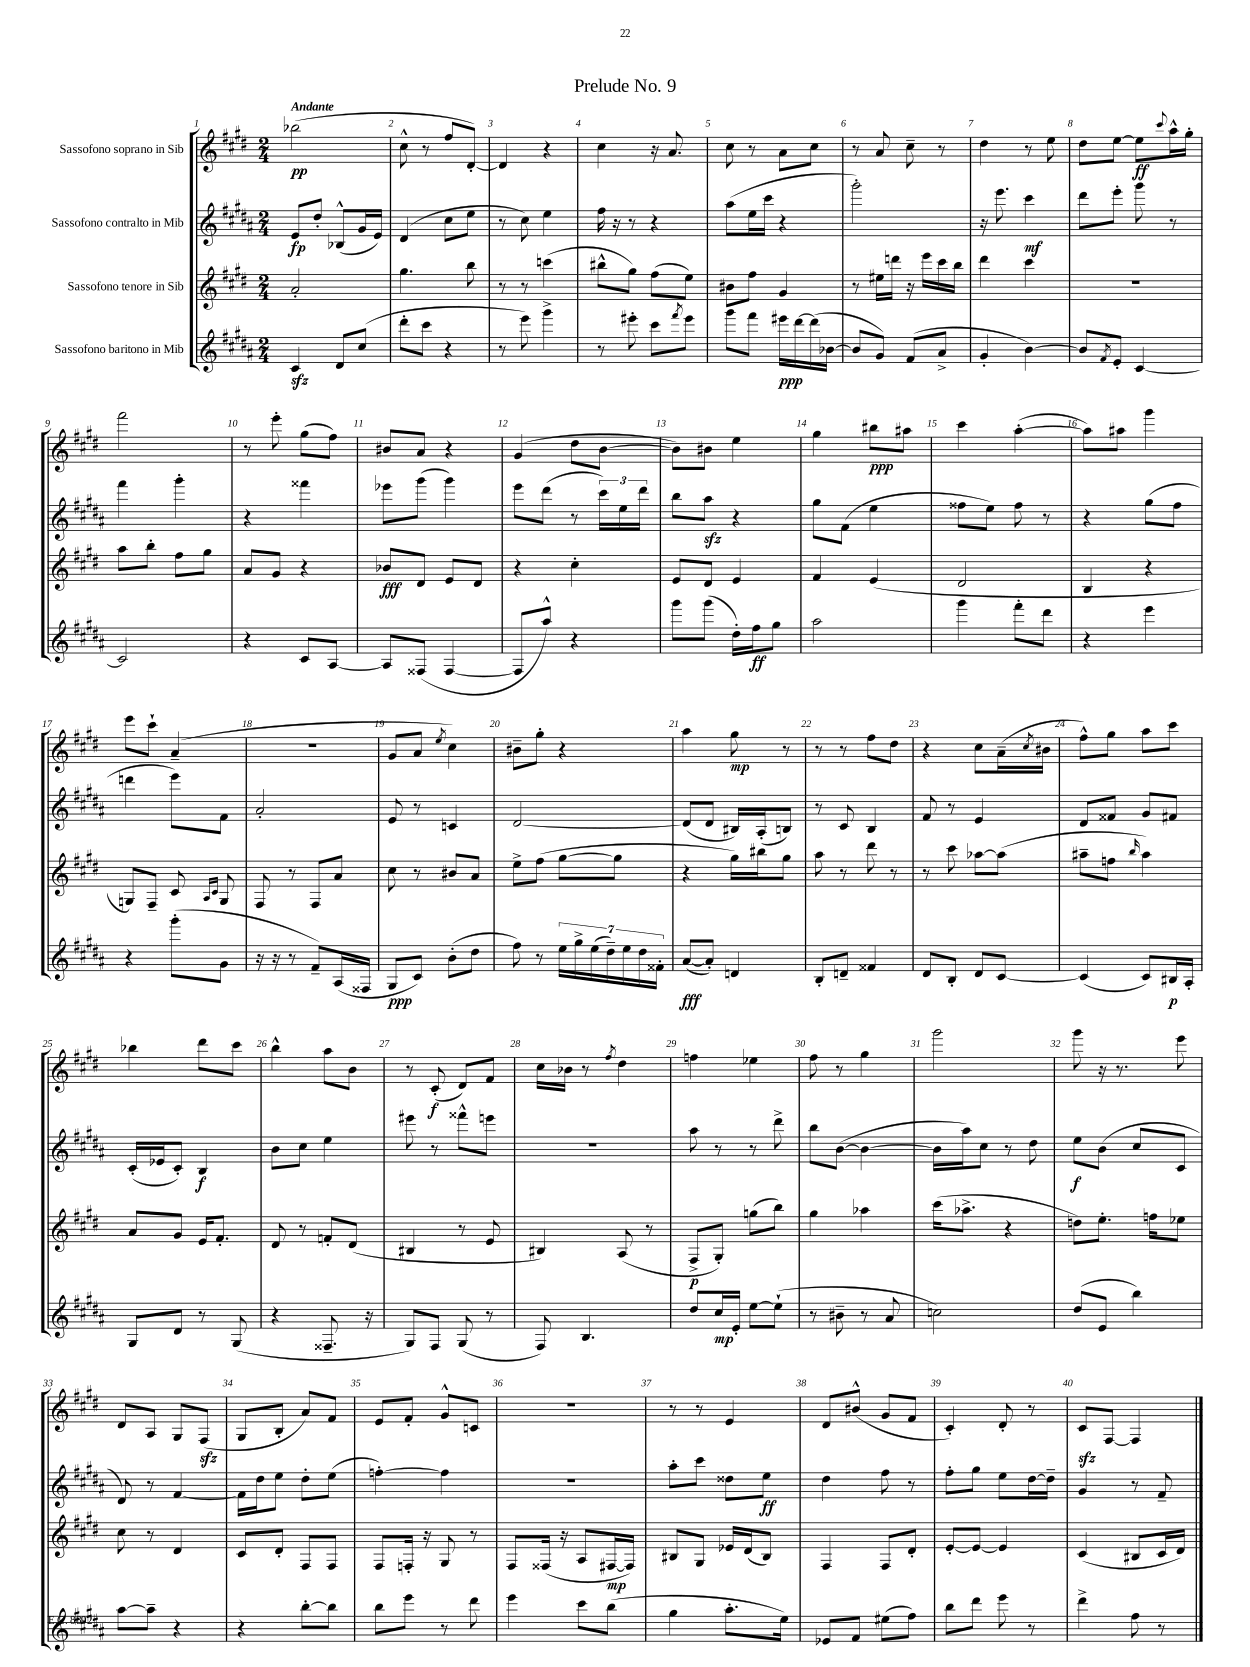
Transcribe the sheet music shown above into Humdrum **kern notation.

**kern	**dynam	**kern	**dynam	**kern	**dynam	**kern	**dynam
*part4	*part4	*part3	*part3	*part2	*part2	*part1	*part1
*staff4	*staff4	*staff3	*staff3	*staff2	*staff2	*staff1	*staff1
*I"Sassofono baritono in Mib	*	*I"Sassofono tenore in Sib	*	*I"Sassofono contralto in Mib	*	*I"Sassofono soprano in Sib	*
*clefG2	*	*clefG2	*	*clefG2	*	*clefG2	*
*k[f#c#g#d#a#]	*	*k[f#c#g#d#]	*	*k[f#c#g#d#a#]	*	*k[f#c#g#d#]	*
*M2/4	*	*M2/4	*	*M2/4	*	*M2/4	*
=1	=1	=1	=1	=1	=1	=1	=1
!	!	!	!	!	!	!LO:TX:a:B:t=Andante	!
4c#zz/	.	2a'/	.	8e/L	fp	(2bb-X\	pp
.	.	.	.	8dd#'/J	.	.	.
8d#/L	.	.	.	(8B-X^^/L	.	.	.
(8cc#/J	.	.	.	16g#/L	.	.	.
.	.	.	.	16e/JJ)	.	.	.
=2	=2	=2	=2	=2	=2	=2	=2
8ddd#'\L	.	4.gg#\	.	(4d#/	.	8cc#^^\	.
8ccc#\J	.	.	.	.	.	8r	.
4r	.	.	.	8cc#\L	.	8ff#/L	.
.	.	8bb\	.	8ee\J	.	[8d#'/J)	.
=3	=3	=3	=3	=3	=3	=3	=3
8r	.	8r	.	8r	.	4d#/]	.
8eee\)	.	8r	.	8cc#\)	.	.	.
4ggg#^\	.	(4cccn\	.	4ee\	.	4r	.
=4	=4	=4	=4	=4	=4	=4	=4
8r	.	8bb#X^^\L	.	16ff#\	.	4cc#\	.
.	.	.	.	16r	.	.	.
8eee#X'\	.	8gg#\J)	.	8r	.	.	.
8ccc#\L	.	(8ff#\L	.	4r	.	16r	.
.	.	.	.	.	.	8.a/	.
8qfff#/	.	.	.	.	.	.	.
8eee#\J	.	8ee\J)	.	.	.	.	.
=5	=5	=5	=5	=5	=5	=5	=5
8ggg#\L	.	8b#X\L	.	(8aa#\L	.	8cc#\	.
8fff#\J	.	8ff#\J	.	16ee\L	.	8r	.
.	.	.	.	16ccc#\JJ	.	.	.
16eee#X\LL	ppp	4g#/	.	4r	.	8a\L	.
[16ddd#\	.	.	.	.	.	.	.
(16ddd#\]	.	.	.	.	.	8cc#\J	.
[16b-X\JJ	.	.	.	.	.	.	.
=6	=6	=6	=6	=6	=6	=6	=6
8b-/L]	.	8r	.	2ggg#'\)	.	8r	.
8g#/J)	.	16ee#X\LL	.	.	.	8a/	.
.	.	16dddn\JJ	.	.	.	.	.
(8f#/L	.	16r	.	.	.	8cc#~\	.
.	.	16eee\LL	.	.	.	.	.
8a#^/J	.	16ccc#\	.	.	.	8r	.
.	.	16bb\JJ	.	.	.	.	.
=7	=7	=7	=7	=7	=7	=7	=7
4g#'/	.	4ddd#\	.	16r	.	4dd#\	.
.	.	.	.	8.eee\	.	.	.
[4b\)	.	4ccc#\	.	4ccc#\	mf	8r	.
.	.	.	.	.	.	8ee\	.
=8	=8	=8	=8	=8	=8	=8	=8
8b/L]	.	2r	.	8ddd#\L	.	8dd#\L	.
8qf#/	.	.	.	.	.	.	.
8e'/J	.	.	.	8eee'\J	.	[8ee\J	.
[4c#/	.	.	.	8ggg#\	.	8ee\L]	ff
.	.	.	.	.	.	8qqccc#/	.
.	.	.	.	8r	.	16aa^^\L	.
.	.	.	.	.	.	16gg#'\JJ	.
!!LO:LB:g=z
=9	=9	=9	=9	=9	=9	=9	=9
2c#/]	.	8aa\L	.	4fff#\	.	2fff#\	.
.	.	8bb'\J	.	.	.	.	.
.	.	8ff#\L	.	4ggg#'\	.	.	.
.	.	8gg#\J	.	.	.	.	.
=10	=10	=10	=10	=10	=10	=10	=10
4r	.	8a/L	.	4r	.	8r	.
.	.	8g#/J	.	.	.	8eee'\	.
8c#/L	.	4r	.	4fff##X\	.	(8gg#\L	.
[8A#/J	.	.	.	.	.	8ff#\J)	.
=11	=11	=11	=11	=11	=11	=11	=11
8A#/L]	.	8b-X/L	fff	8eee-X\L	.	8b#X/L	.
(8F##X/J	.	8d#/J	.	(8ggg#\J	.	8a/J	.
[4F##/	.	8e/L	.	4ggg#\)	.	4r	.
.	.	8d#/J	.	.	.	.	.
=12	=12	=12	=12	=12	=12	=12	=12
8F##/L]	.	4r	.	8eee\L	.	(4g#/	.
8aa#^^/J)	.	.	.	(8ddd#\J	.	.	.
4r	.	4cc#'\	.	8r	.	8dd#\L	.
.	.	.	.	24ccc#\LL)	.	[8b\J	.
.	.	.	.	24ee\	.	.	.
.	.	.	.	24ddd#\JJ	.	.	.
=13	=13	=13	=13	=13	=13	=13	=13
8ggg#\L	.	8e/L	.	8bb\L	.	8b\L])	.
(8ggg#\J	.	8d#/J	.	8aa#zz\J	.	8b#X\J	.
16dd#'\LL)	.	4e/	.	4r	.	4ee\	.
16ff#\J	ff	.	.	.	.	.	.
8gg#\J	.	.	.	.	.	.	.
=14	=14	=14	=14	=14	=14	=14	=14
2aa#\	.	4f#/	.	8gg#\L	.	4gg#\	.
.	.	.	.	(8f#\J	.	.	.
.	.	(4e/	.	4ee\	.	8bb#X\L	ppp
.	.	.	.	.	.	8aa#X\J	.
=15	=15	=15	=15	=15	=15	=15	=15
4ggg#\	.	2d#/	.	8ff##X\L	.	4ccc#\	.
.	.	.	.	8ee\J)	.	.	.
8fff#'\L	.	.	.	8ff##\	.	([4aa'\	.
8ddd#\J	.	.	.	8r	.	.	.
=16	=16	=16	=16	=16	=16	=16	=16
4r	.	4B/	.	4r	.	8aa\L])	.
.	.	.	.	.	.	8aa#X\J	.
4eee\	.	4r	.	(8gg#\L	.	4ggg#\	.
.	.	.	.	8ff#\J	.	.	.
!!LO:LB:g=z
=17	=17	=17	=17	=17	=17	=17	=17
4r	.	8Gn/L)	.	4dddn\	.	8eee\L	.
.	.	8F#~/J	.	.	.	8ccc#`\J	.
(8ggg#'\L	.	8c#/	.	8eee\L)	.	(4a~/	.
.	.	16qqA/LL	.	.	.	.	.
.	.	16qqc#/JJ	.	.	.	.	.
8g#\J	.	8G/	.	8f#\J	.	.	.
=18	=18	=18	=18	=18	=18	=18	=18
16r	.	8F#/	.	2a#'/	.	2r	.
16r	.	.	.	.	.	.	.
8r	.	8r	.	.	.	.	.
8f#~/L)	.	8F#/L	.	.	.	.	.
(16A#/L	.	8a/J	.	.	.	.	.
16F##X/JJ	.	.	.	.	.	.	.
=19	=19	=19	=19	=19	=19	=19	=19
8G#/L	ppp	8cc#\	.	8e/	.	8g#/L	.
8c#/J)	.	8r	.	8r	.	8a/J	.
.	.	.	.	.	.	8qee/	.
(8b'\L	.	8b#X/L	.	4cn/	.	4cc#\)	.
8dd#\J	.	8a/J	.	.	.	.	.
=20	=20	=20	=20	=20	=20	=20	=20
8ff#\)	.	8ee^\L	.	[2d#/	.	8b#X~\L	.
8r	.	(8ff#\J	.	.	.	8gg#'\J	.
28ee\LL	.	[8gg#\L	.	.	.	4r	.
28gg#^\	.	.	.	.	.	.	.
(28ee\	.	.	.	.	.	.	.
28dd#~\)	.	.	.	.	.	.	.
.	.	8gg#\J]	.	.	.	.	.
28ee\	.	.	.	.	.	.	.
28dd#\	.	.	.	.	.	.	.
28f##X'\JJ	.	.	.	.	.	.	.
=21	=21	=21	=21	=21	=21	=21	=21
([8a#/L	fff	4r	.	(8d#/L]	.	4aa\	.
8a#'/J])	.	.	.	8d#/J	.	.	.
4dn/	.	16gg#\LL)	.	16B#X/LL)	.	8gg#\	mp
.	.	16bb#X\J	.	(16A#'/J	.	.	.
.	.	8gg#\J	.	8Bn/J)	.	8r	.
=22	=22	=22	=22	=22	=22	=22	=22
8B'/L	.	8aa\	.	8r	.	8r	.
8dn~/J	.	8r	.	8c#/	.	8r	.
4f##X/	.	8ddd#\	.	4B/	.	8ff#\L	.
.	.	8r	.	.	.	8dd#\J	.
=23	=23	=23	=23	=23	=23	=23	=23
8d#/L	.	8r	.	8f#/	.	4r	.
8B'/J	.	8ccc#\	.	8r	.	.	.
8d#/L	.	[8aa-X\L	.	4e/	.	8cc#\L	.
[8c#/J	.	(8aa-\J]	.	.	.	(16a~\L	.
.	.	.	.	.	.	8qcc#/	.
.	.	.	.	.	.	16b#X\JJ	.
=24	=24	=24	=24	=24	=24	=24	=24
(4c#/]	.	8aa#X~\L	.	8d#/L	.	8ff#^^\L)	.
.	.	8ffn\J	.	8f##X/J	.	8gg#\J	.
.	.	16qqbb/	.	.	.	.	.
8c#/L)	.	4aa#\)	.	8g#/L	.	8aa\L	.
16B#X/L	p	.	.	8f#X/J	.	8ccc#\J	.
16A#'/JJ	.	.	.	.	.	.	.
!!LO:LB:g=z
=25	=25	=25	=25	=25	=25	=25	=25
8G#/L	.	8a/L	.	(16c#'/LL	.	4bb-X\	.
.	.	.	.	16e-X/J	.	.	.
8d#/J	.	8g#/J	.	8c#'/J)	.	.	.
8r	.	16e/KL	.	4B/	f	8ddd#\L	.
.	.	8.f#'/J	.	.	.	.	.
(8G#/	.	.	.	.	.	8ccc#\J	.
=26	=26	=26	=26	=26	=26	=26	=26
4r	.	8d#/	.	8b\L	.	4bb^^\	.
.	.	8r	.	8cc#\J	.	.	.
8.F##X~/	.	8fn'/L	.	4ee\	.	8aa\L	.
.	.	(8d#/J	.	.	.	8b\J	.
16r	.	.	.	.	.	.	.
=27	=27	=27	=27	=27	=27	=27	=27
8G#/L)	.	4B#X/	.	8eee#X\	.	8r	.
8F#/J	.	.	.	8r	.	(8c#'/	f
(8G#/	.	8r	.	8fff##X^^\L	.	8d#/L)	.
8r	.	8e/	.	8eeen\J	.	8f#/J	.
=28	=28	=28	=28	=28	=28	=28	=28
8F#/)	.	4B#X/)	.	2r	.	16cc#\LL	.
.	.	.	.	.	.	16b-X\JJ	.
4.B/	.	.	.	.	.	8r	.
.	.	.	.	.	.	8qff#/	.
.	.	(8A/	.	.	.	4dd#\	.
.	.	8r	.	.	.	.	.
=29	=29	=29	=29	=29	=29	=29	=29
8dd#/L	.	8F#^/L	p	8aa#\	.	4ffn\	.
16cc#/L	mp	8G#'/J)	.	8r	.	.	.
16e'/JJ	.	.	.	.	.	.	.
[8ee\L	.	(8ggn\L	.	8r	.	4ee-X\	.
(8ee`\J]	.	8bb\J)	.	8ddd#^\	.	.	.
=30	=30	=30	=30	=30	=30	=30	=30
8r	.	4gg#\	.	8bb\L	.	8ff#\	.
8b#X~\	.	.	.	([8b\J	.	8r	.
8r	.	4aa-X\	.	4b\_	.	4gg#\	.
8a#/	.	.	.	.	.	.	.
=31	=31	=31	=31	=31	=31	=31	=31
2ccn\)	.	(16ccc#\KL	.	16b\LL]	.	2ggg#\	.
.	.	8.aa-X^\J	.	16aa#\J)	.	.	.
.	.	.	.	8cc#\J	.	.	.
.	.	4r	.	8r	.	.	.
.	.	.	.	8dd#\	.	.	.
=32	=32	=32	=32	=32	=32	=32	=32
(8dd#/L	.	8ddn\L)	.	8ee\L	f	8ggg#\	.
8e/J	.	8.ee'\J	.	(8b\J	.	16r	.
.	.	.	.	.	.	8.r	.
4bb\)	.	.	.	8cc#/L	.	.	.
.	.	16ffn\KL	.	.	.	.	.
.	.	8ee-X\J	.	8c#/J	.	8eee\	.
!!LO:LB:g=z
=33	=33	=33	=33	=33	=33	=33	=33
[8aa#\L	.	8cc#\	.	8d#/)	.	8d#/L	.
8aa#~\J]	.	8r	.	8r	.	8A/J	.
4r	.	4d#/	.	[4f#/	.	8G#/L	.
.	.	.	.	.	.	(8F#zz/J	.
=34	=34	=34	=34	=34	=34	=34	=34
4r	.	8c#/L	.	16f#\LL]	.	8G#/L	.
.	.	.	.	16dd#\J	.	.	.
.	.	8d#'/J	.	8ee\J	.	8B'/J	.
[8bb'\L	.	8F#/L	.	8dd#'\L	.	8a/L)	.
8bb\J]	.	8F#/J	.	(8ee\J	.	8f#/J	.
=35	=35	=35	=35	=35	=35	=35	=35
8bb\L	.	8F#/L	.	[4ffn'\)	.	8e/L	.
8eee\J	.	16Fn'/Jk	.	.	.	8f#'/J	.
.	.	16r	.	.	.	.	.
8r	.	8G#/	.	4ff\]	.	8g#^^/L	.
8ddd#\	.	8r	.	.	.	8cn/J	.
=36	=36	=36	=36	=36	=36	=36	=36
4eee\	.	8F#/L	.	2r	.	2r	.
.	.	(16F##X/Jk	.	.	.	.	.
.	.	16r	.	.	.	.	.
8ccc#\L	.	8A/L	.	.	.	.	.
(8bb\J	.	[16F#X/L	mp	.	.	.	.
.	.	16F#/JJ])	.	.	.	.	.
=37	=37	=37	=37	=37	=37	=37	=37
4gg#\	.	8B#X/L	.	8aa#'\L	.	8r	.
.	.	8G#/J	.	8ccc#\J	.	8r	.
8.aa#'\L	.	16e-X/LL	.	8dd##X\L	.	4e/	.
.	.	(16d#/J	.	.	.	.	.
.	.	8B#/J)	.	8ee\J	ff	.	.
16ee\Jk)	.	.	.	.	.	.	.
=38	=38	=38	=38	=38	=38	=38	=38
8e-X/L	.	4F#/	.	4dd#\	.	8d#/L	.
8f#/J	.	.	.	.	.	(8b#X^^/J	.
(8ee#X\L	.	8F#/L	.	8ff#\	.	8g#/L	.
8ff#\J)	.	8d#'/J	.	8r	.	8f#/J	.
=39	=39	=39	=39	=39	=39	=39	=39
8bb\L	.	[8e'/L	.	8ff#'\L	.	4c#'/)	.
8ddd#\J	.	8e/J_	.	8gg#\J	.	.	.
8eee\	.	4e/]	.	8ee\L	.	8d#'/	.
8r	.	.	.	[16dd#\L	.	8r	.
.	.	.	.	16dd#~\JJ]	.	.	.
=40	=40	=40	=40	=40	=40	=40	=40
4ddd#^\	.	(4c#/	.	4g#/	.	8c#zz/L	.
.	.	.	.	.	.	[8F#/J	.
8ff#\	.	8B#X/L	.	8r	.	4F#/]	.
8r	.	16c#/L	.	8f#~/	.	.	.
.	.	16d#/JJ)	.	.	.	.	.
==	==	==	==	==	==	==	==
*-	*-	*-	*-	*-	*-	*-	*-
